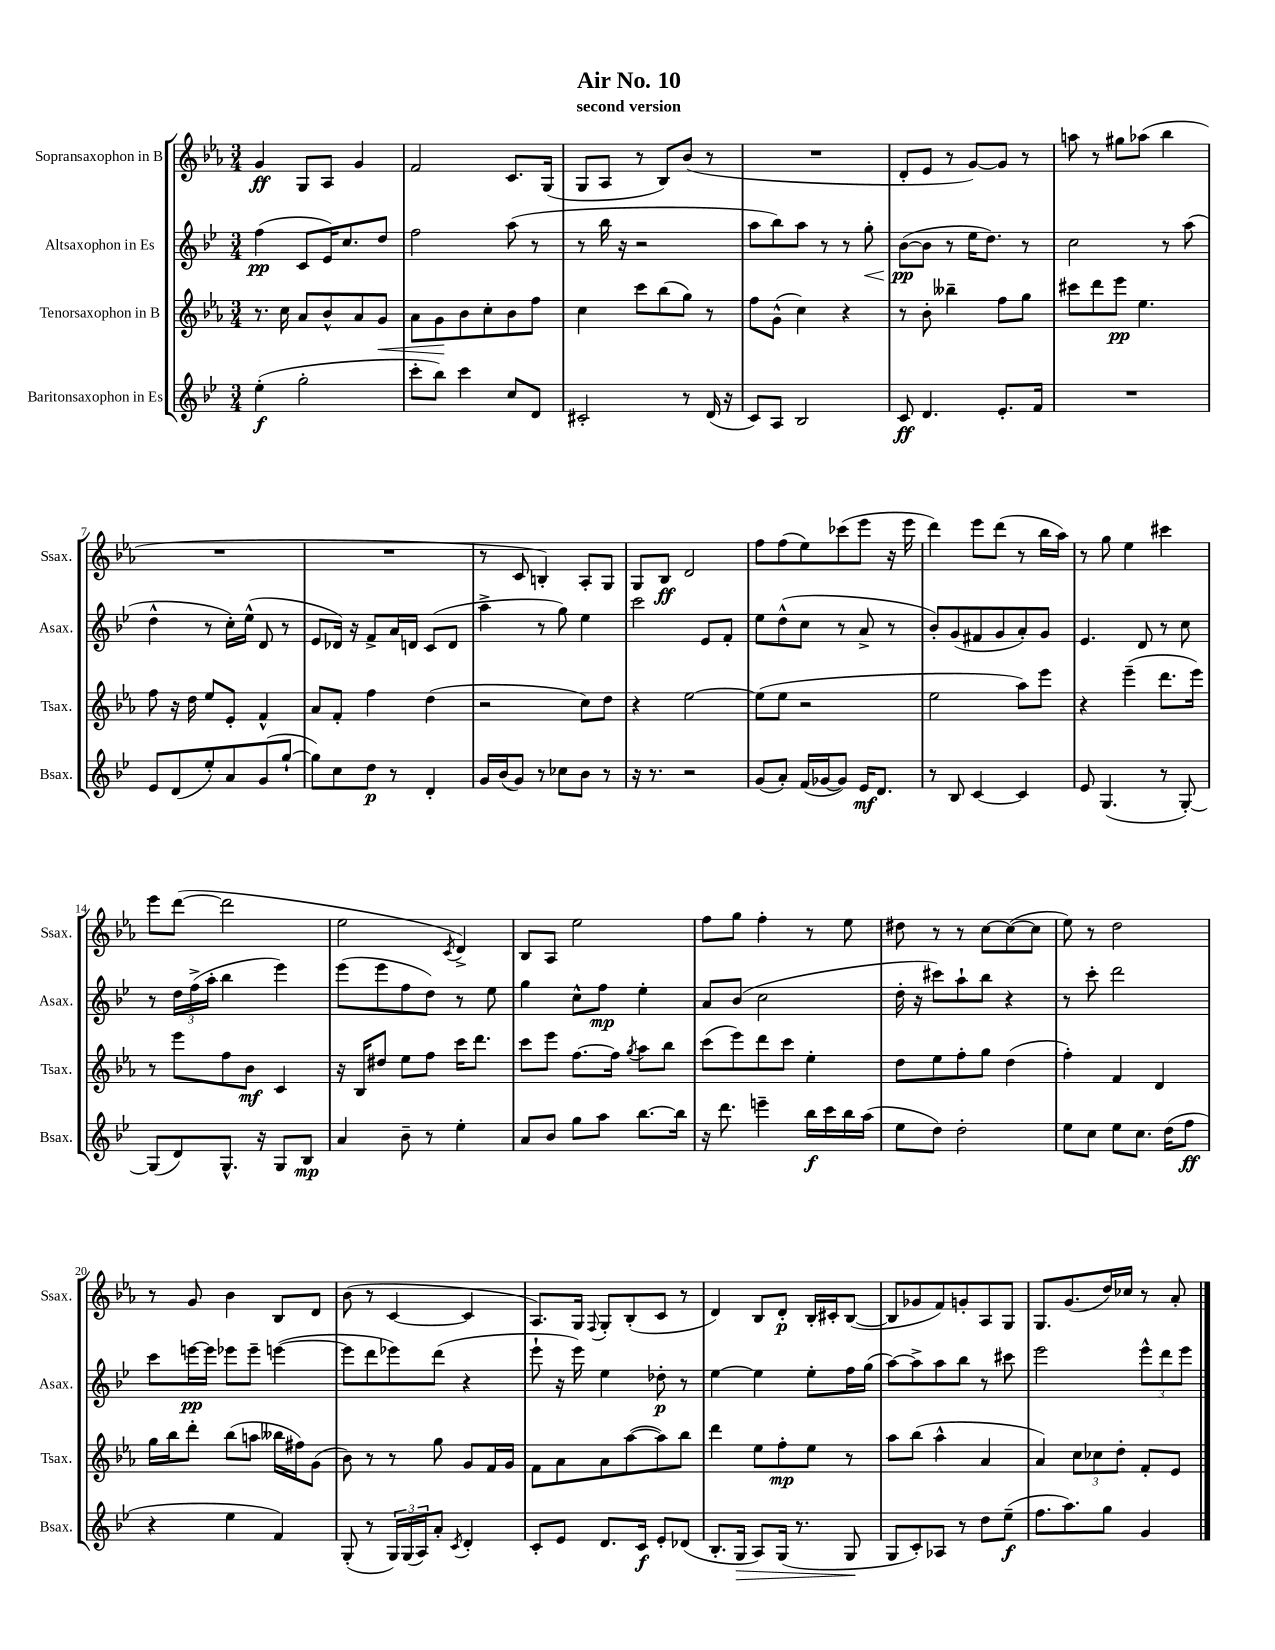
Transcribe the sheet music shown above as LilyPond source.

\header { title = "Air No. 10" subtitle = "second version" }
<<
\new StaffGroup <<
\new Staff = "s0" \with { instrumentName = "Sopransaxophon in B" shortInstrumentName = "Ssax." } {
    \clef treble \key ees \major \numericTimeSignature \time 3/4
    g'4\ff g8 aes8 g'4 |
    f'2 c'8. g16( |
    g8 aes8 r8 bes8) bes'8( r8 |
    R2. |
    d'8-. ees'8 r8 g'8~) g'8 r8 |
    a''8 r8 gis''8 aes''8( bes''4 |
    R2. |
    R2. |
    r8 c'8 b4-.) aes8-. g8 |
    g8 bes8\ff d'2 |
    f''8 f''8( ees''8) ces'''8( ees'''8 r16 ees'''16 |
    d'''4) ees'''8 d'''8( r8 bes''16 aes''16) |
    r8 g''8 ees''4 cis'''4 |
    ees'''8 d'''8~( d'''2 |
    ees''2 \acciaccatura { c'8 } d'4->) |
    bes8 aes8 ees''2 |
    f''8 g''8 f''4-. r8 ees''8 |
    dis''8 r8 r8 c''8~ c''8~( c''8 |
    ees''8) r8 d''2 |
    r8 g'8 bes'4 bes8 d'8 |
    bes'8( r8 c'4~ c'4 |
    aes8.) g16 \appoggiatura { f8 } g8-. bes8-.( c'8 r8 |
    d'4) bes8 d'8-.\p bes16-. cis'16-. bes8~( |
    bes8 ges'8 f'8) g'8-. aes8 g8 |
    g8. g'8.( d''16) ces''16 r8 aes'8-. \bar "|." |
}
\new Staff = "s1" \with { instrumentName = "Altsaxophon in Es" shortInstrumentName = "Asax." } {
    \clef treble \key bes \major \numericTimeSignature \time 3/4
    f''4\pp( c'8 ees'16) c''8. d''8 |
    f''2 a''8( r8 |
    r8 bes''16 r16 r2 |
    a''8 bes''8) a''8 r8 r8 g''8-.\< |
    bes'8~\pp\!( bes'8 r8 ees''16 d''8.) r8 |
    c''2 r8 a''8( |
    d''4-^ r8 c''16-.) ees''16-^( d'8 r8 |
    ees'8 des'16) r16 f'8-> a'16 d'16 c'8( d'8 |
    a''4-> r8 g''8) ees''4 |
    c'''2 ees'8 f'8-. |
    ees''8 d''8-^( c''8 r8 a'8-> r8 |
    bes'8-.) g'8( fis'8 g'8 a'8-.) g'8 |
    ees'4. d'8 r8 c''8 |
    r8 \tuplet 3/2 { d''16 f''16->( a''16-. } bes''4 ees'''4) |
    ees'''8( ees'''8 f''8 d''8) r8 ees''8 |
    g''4 c''8-^ f''8\mp ees''4-. |
    a'8 bes'8( c''2 |
    d''16-. r16 cis'''8) a''8-! bes''8 r4 |
    r8 c'''8-. d'''2 |
    c'''8 e'''16~\pp e'''16 ees'''8 ees'''8-- e'''4~( |
    e'''8 d'''8 ees'''8) d'''8( r4 |
    ees'''8-! r16 ees'''16) ees''4 des''8-.\p r8 |
    ees''4~ ees''4 ees''8-. f''16 g''16( |
    a''8~) a''8-> a''8 bes''8 r8 cis'''8 |
    ees'''2 \tuplet 3/2 { ees'''8-^ d'''8 ees'''8 } \bar "|." |
}
\new Staff = "s2" \with { instrumentName = "Tenorsaxophon in B" shortInstrumentName = "Tsax." } {
    \clef treble \key ees \major \numericTimeSignature \time 3/4
    r8. c''16 aes'8 bes'8-^ aes'8 g'8\< |
    aes'8 g'8\! bes'8 c''8-. bes'8 f''8 |
    c''4 c'''8 bes''8( g''8) r8 |
    f''8 g'8-^( c''4) r4 |
    r8 bes'8-. beses''4-- f''8 g''8 |
    cis'''8 d'''8 ees'''8\pp ees''4. |
    f''8 r16 d''16 ees''8 ees'8-. f'4-^ |
    aes'8 f'8-. f''4 d''4( |
    r2 c''8) d''8 |
    r4 ees''2~ |
    ees''8( ees''8 r2 |
    ees''2 aes''8) ees'''8 |
    r4 ees'''4--( d'''8. ees'''16) |
    r8 ees'''8 f''8 bes'8\mf c'4 |
    r16 bes16 dis''8 ees''8 f''8 c'''16 d'''8. |
    c'''8 ees'''8 f''8.~ f''16 \acciaccatura { g''8 } aes''8 bes''8 |
    c'''8( ees'''8) d'''8 c'''8 ees''4-. |
    d''8 ees''8 f''8-. g''8 d''4( |
    f''4-.) f'4 d'4 |
    g''16 bes''16 d'''8-. bes''8( a''8 beses''16 fis''16) g'8( |
    bes'8) r8 r8 g''8 g'8 f'16 g'16 |
    f'8 aes'8 aes'8 aes''8~( aes''8) bes''8 |
    d'''4 ees''8 f''8-.\mp ees''8 r8 |
    aes''8 bes''8( aes''4-^ aes'4 |
    aes'4) \tuplet 3/2 { c''8 ces''8 d''8-. } f'8-. ees'8 \bar "|." |
}
\new Staff = "s3" \with { instrumentName = "Baritonsaxophon in Es" shortInstrumentName = "Bsax." } {
    \clef treble \key bes \major \numericTimeSignature \time 3/4
    ees''4-.\f( g''2-. |
    c'''8-. bes''8) c'''4 c''8 d'8 |
    cis'2-. r8 d'16( r16 |
    c'8) a8 bes2 |
    c'8\ff d'4. ees'8.-. f'16 |
    R2. |
    ees'8 d'8( ees''8-.) a'8 g'8( g''8~-! |
    g''8) c''8 d''8\p r8 d'4-. |
    g'16 bes'16( g'8) r8 ces''8 bes'8 r8 |
    r16 r8. r2 |
    g'8( a'8-.) f'16( ges'16~ ges'8) ees'16\mf d'8. |
    r8 bes8 c'4~ c'4 |
    ees'8 g4.( r8 g8~-.) |
    g8( d'8) g8.-^ r16 g8 bes8\mp |
    a'4 bes'8-- r8 ees''4-. |
    a'8 bes'8 g''8 a''8 bes''8.~ bes''16 |
    r16 d'''8. e'''4-- bes''16\f c'''16 bes''16 a''16( |
    ees''8 d''8) d''2-. |
    ees''8 c''8 ees''8 c''8. d''16( f''8\ff |
    r4 ees''4 f'4) |
    g8-.( r8 \tuplet 3/2 { g16) g16( a16) } a'8-. \acciaccatura { c'8 } d'4-. |
    c'8-. ees'8 d'8. c'16\f ees'8-. des'8( |
    bes8.-. g16\> a8) g16( r8. g8\! |
    g8 c'8-.) aes8 r8 d''8 ees''8--\f( |
    f''8. a''8.) g''8 g'4 \bar "|." |
}
>>
>>
